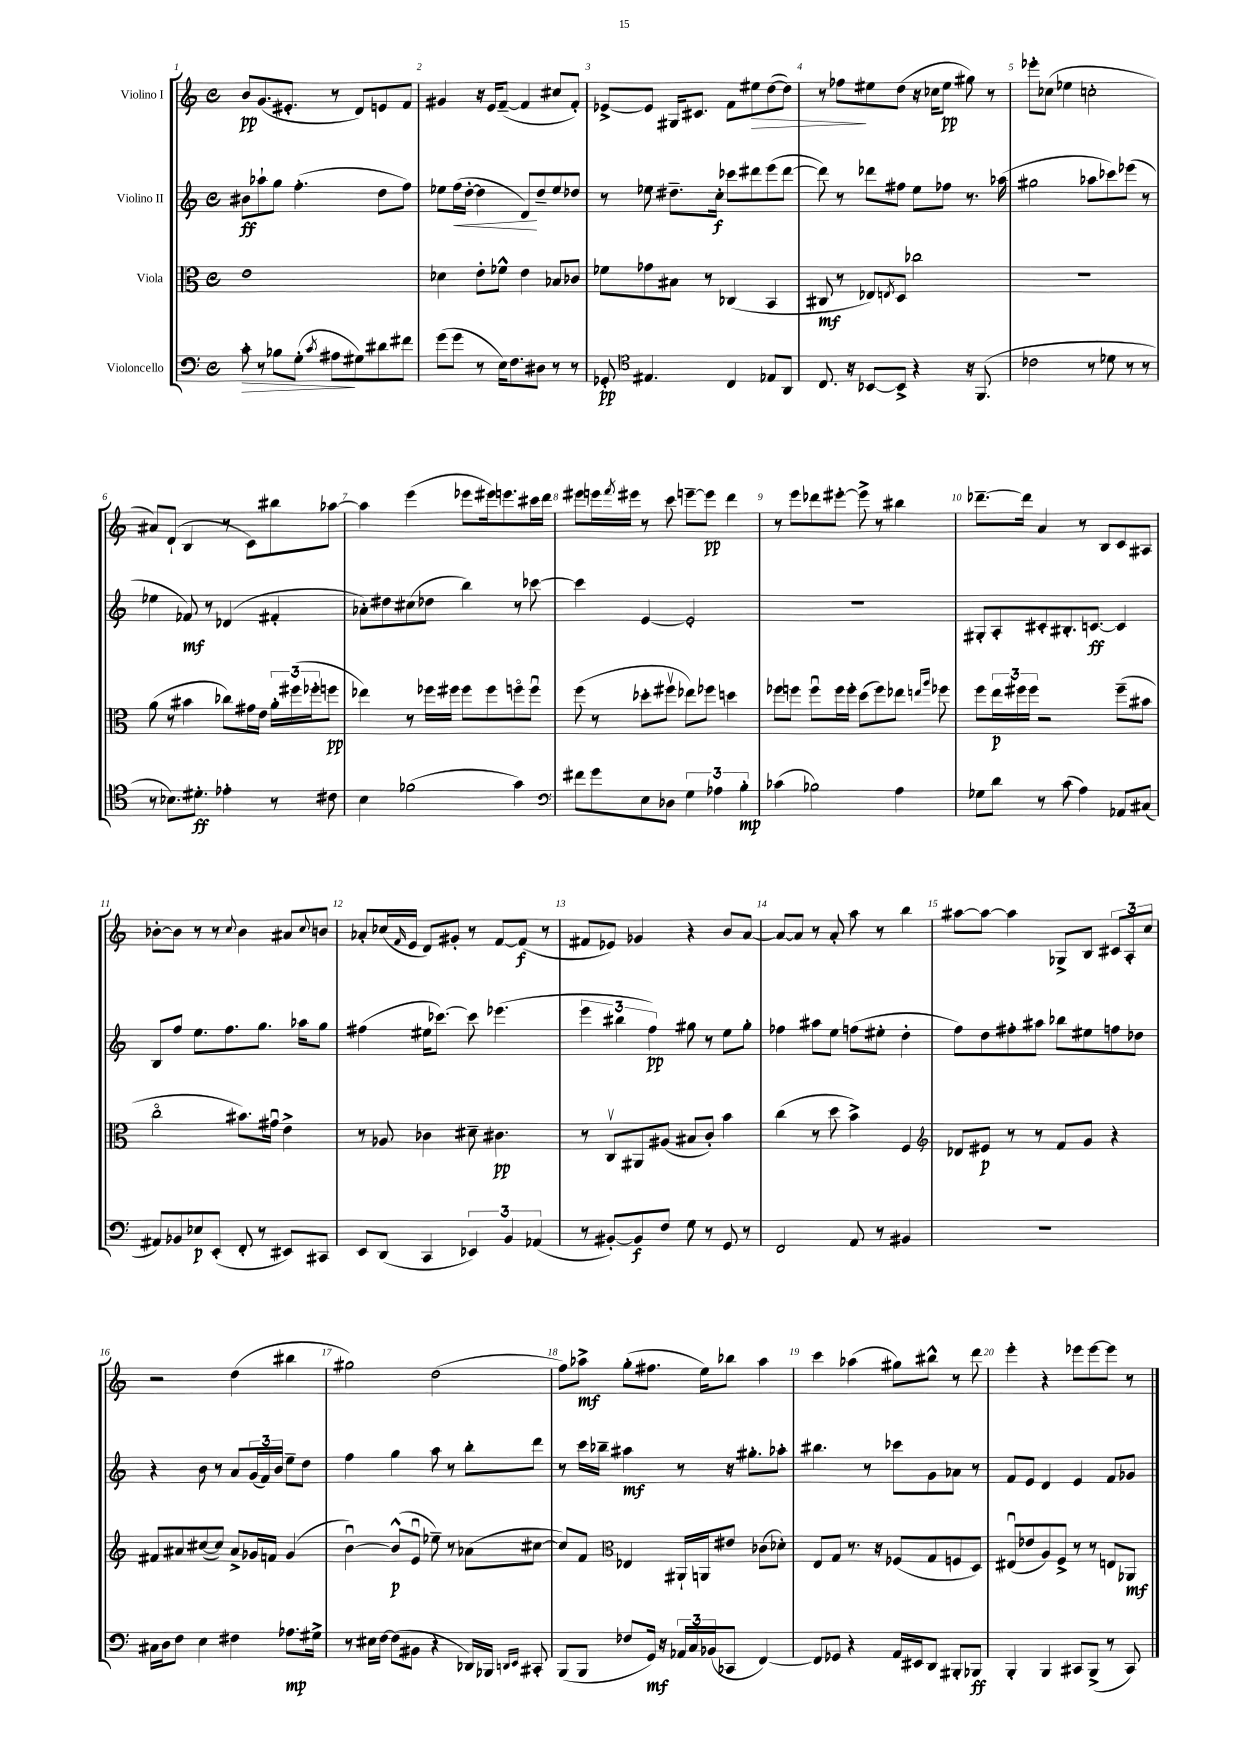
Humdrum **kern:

**kern	**kern	**kern	**kern
*staff4	*staff3	*staff2	*staff1
*clefF4	*clefC3	*clefG2	*clefG2
*k[]	*k[]	*k[]	*k[]
*M4/4	*M4/4	*M4/4	*M4/4
*met(c)	*met(c)	*met(c)	*met(c)
8c'	1e	8b#	8b
8r	.	8aa-`	(8.g
8B-	.	8gg	.
.	.	.	8.e#'
(8G'	.	(4.ff'	.
8qc	.	.	.
8A#	.	.	8r
8G#)	.	.	8d)
8d#	.	8dd	8e
8f#	.	8ff)	8f
=	=	=	=
(8g	4d-	8ee-	4g#
8g	.	(16ff	.
.	.	[16dd'	.
8r	8e'	4dd]	16r
.	.	.	16e
16E)	8f-^^	.	([8f~
8.F	.	.	.
.	4e	8d)	4f]
8D#	.	8dd~	.
8r	8B-	8ee-	8cc#
8r	8c-	8dd-	8f')
=	=	=	=
8GG-'	8f-	8r	[8e-^
*clefC4	*	*	*
4.E#	8g-	8ee-	8e-]
.	8B#	8.dd#~	16G#
.	.	.	8.c#
.	8r	.	.
.	.	16cc'	.
4C	(4C-	8ccc-	8f
.	.	8ddd#	8ee#
8E-	4BB	(8eee	([8dd
8AA	.	[8ddd#	8dd])
=	=	=	=
8.C	8C#	8ddd#])	8r
.	8r	8r	8ff-
16r	.	.	.
[8BB-	8E-)	8ddd-	8ee#
.	8qE	.	.
8BB-^]	8D	8ff#	(8dd
4r	2cc-	8ee	16r
.	.	.	16cc-
.	.	8ff-	8ee#
16r	.	8.r	8gg#)
(8.FF	.	.	.
.	.	.	8r
.	.	(16aa-	.
=	=	=	=
2c-	1r	2gg#	8eee-'
.	.	.	(8cc-
.	.	.	4ee-
8r	.	8aa-	2cc'
8d-	.	8ccc-)	.
8r	.	(8eee-	.
8r	.	8r	.
=	=	=	=
8r	(8a	4ee-	8a#)
8.B-)	8r	.	(8d`
.	4b#	8f-)	4B
8.d#'	.	.	.
.	.	8r	.
4e-'	8cc-)	(4d-	8r
.	16g#	.	8c)
.	16e	.	.
8r	24a'	4f#'	8bb#
.	(24ff#	.	.
.	24ff-'	.	.
8c#	8ff	.	[8aa-
=	=	=	=
4B	4ee-)	8a-')	4aa-]
.	.	8dd#	.
(2f-	8r	(8cc#	(4eee
.	16ff-	8dd-	.
.	16ff#	.	.
.	8ff#	4bb)	8eee-
.	8ff#	.	16eee#)
.	.	.	8.eee
4g)	8ffo	8r	.
.	8ffu	[8ccc-	16ccc#
.	.	.	16ddd
=	=	=	=
*clefF4	*	*	*
8f#	(8ff	4ccc-]	8eee#
8g	8r	.	16eee
.	.	.	8qfff
.	.	.	16eee#
8E	8dd-'	[4e	8r
8D-	8ff#v	.	8ccc
6G	8ee-)	2e']	[8eee~
.	8ff-	.	8eee]
6A-	.	.	.
.	4dd	.	4ddd
6B'	.	.	.
=	=	=	=
(4c-	8ff-	1r	8r
.	8ff	.	8eee
2B-)	8ffu	.	8ddd-
.	16ff	.	[8eee#'
.	16ff'	.	.
.	(8dd	.	8eee#^]
.	8ff)	.	8r
4A	8ee-	.	4bb#
.	16qqee	.	.
.	16qqaa	.	.
.	8ff-	.	.
=	=	=	=
8G-	8ff	8G#'	[8.ddd-~
8d	24ee	8A'	.
.	24ff#	.	.
.	.	.	16ddd-]
.	24ff#	.	.
8r	2r	8c#'	4a
(8c	.	8.B#'	.
4A)	.	.	8r
.	.	[8.c	.
.	.	.	8B
8AA-	(8ff#~	4c]	8c
(8C#	8b#	.	8A#
=	=	=	=
8AA#)	2cco	8B	[8b-'
8BB-	.	8ff	8b-]
8E-	.	8.ee	8r
(8EE'	.	.	8r
.	.	8.ff	.
.	.	.	8qqcc
8FF'	8.b#)	.	4b-
8r	.	8.gg	.
.	16g#u	.	.
8EE#)	4e^	.	8a#
.	.	16aa-	.
.	.	.	8qqcc
8CC#	.	8gg	8b
=	=	=	=
8EE	8r	(4ff#	8a-'
(8DD	8A-	.	(16cc-
.	.	.	16qqf
.	.	.	16e
4CC	4c-	16ee#	8d)
.	.	[8.ccc-)	.
.	.	.	8g#'
6EE-)	8d#~	8ccc-]	8r
.	4.c#	(4.eee-	[8f
6BB	.	.	.
.	.	.	(8f]
(6AA-	.	.	.
.	.	.	8r
=	=	=	=
8r	8r	6eee	8f#
[8BB#')	8Cv	.	8e-)
.	.	6bb#	.
8BB#]	8AA#	.	4g-
.	.	6ff)	.
8F	(8A#	.	.
8G	8B#	8gg#	4r
8r	8c')	8r	.
8GG	4b	8ee	8b
8r	.	8gg#'	[8a
=	=	=	=
2FF	(4cc	4ff-	8a_
.	.	.	8a]
.	8r	8aa#	8r
.	8dd	8ee	8a'
8AA	4b^)	(8ff	8aa
8r	.	8ee#'	8r
4BB#	4F	4dd'	4bb
=	=	=	=
*	*clefG2	*	*
1r	8d-	8ff)	[8aa#
.	8e#	8dd	8aa#_
.	8r	8ff#'	4aa#]
.	8r	8aa#	.
.	8f	8bb-	8G-^
.	8g	8ee#	8B
.	4r	8ff	12c#
.	.	.	12A'
.	.	8dd-	.
.	.	.	12cc
=	=	=	=
16C#	8f#	4r	2r
16D	.	.	.
8F	8a#	.	.
4E	([8cc#	8b	.
.	8cc#])	8r	.
4F#	8a#^	8a	(4dd
.	16g-	(24g	.
.	.	24f)	.
.	16f	.	.
.	.	24b	.
8.A-	(4g-	8ee~	4bb#
.	.	8dd	.
16G#^	.	.	.
=	=	=	=
8r	[4bu)	4ff	2gg#)
16E#	.	.	.
[16F	.	.	.
(8F]	(8b^^]	4gg	.
8BB#	8eu	.	.
4r	8ee-~)	8aa	(2dd
.	8r	8r	.
16DD-)	(8a-	8bb'	.
16BBB-	.	.	.
16qqDD	.	.	.
16qqEE	.	.	.
8CC#'	[8cc#	8ddd	.
=	=	=	=
(8BBB	8cc#])	8r	8ff)
8BBB	8f	16ccc	8aa-^
.	.	16bb-~	.
*	*clefC3	*	*
8F-	4E-	4aa#	(8gg'
16GG)	.	.	8.ff#
16r	.	.	.
24AA-	16AA#`	8r	.
24C	.	.	.
.	16AA	.	16ee)
(24BB-	.	.	.
8CC-	8e#	16r	8bb-
.	.	8.gg#'	.
[4FF)	(8c-	.	4aa-
.	8d-')	8aa-'	.
=	=	=	=
8FF]	8E	4.bb#	4ccc
8GG-	8G	.	.
4r	8.r	.	(4aa-
.	.	8r	.
.	16r	.	.
16AA	(8F-	8ccc-	8gg#)
16EE#	.	.	.
8DD	8G	8g	8bb#^^
8BBB#'	8F	8a-	8r
8BBB-	8D)	8r	8ddd
=	=	=	=
4BBB'	(8E#u	8f	4eee'
.	8e-	8e	.
4BBB	8A)	4d	4r
.	8F^	.	.
8CC#	8r	4e	8eee-
(8BBB^	8r	.	[8eee-
8r	8E	8f	8eee-]
8CC#)	8AA-	8g-	8r
==	==	==	==
*-	*-	*-	*-
